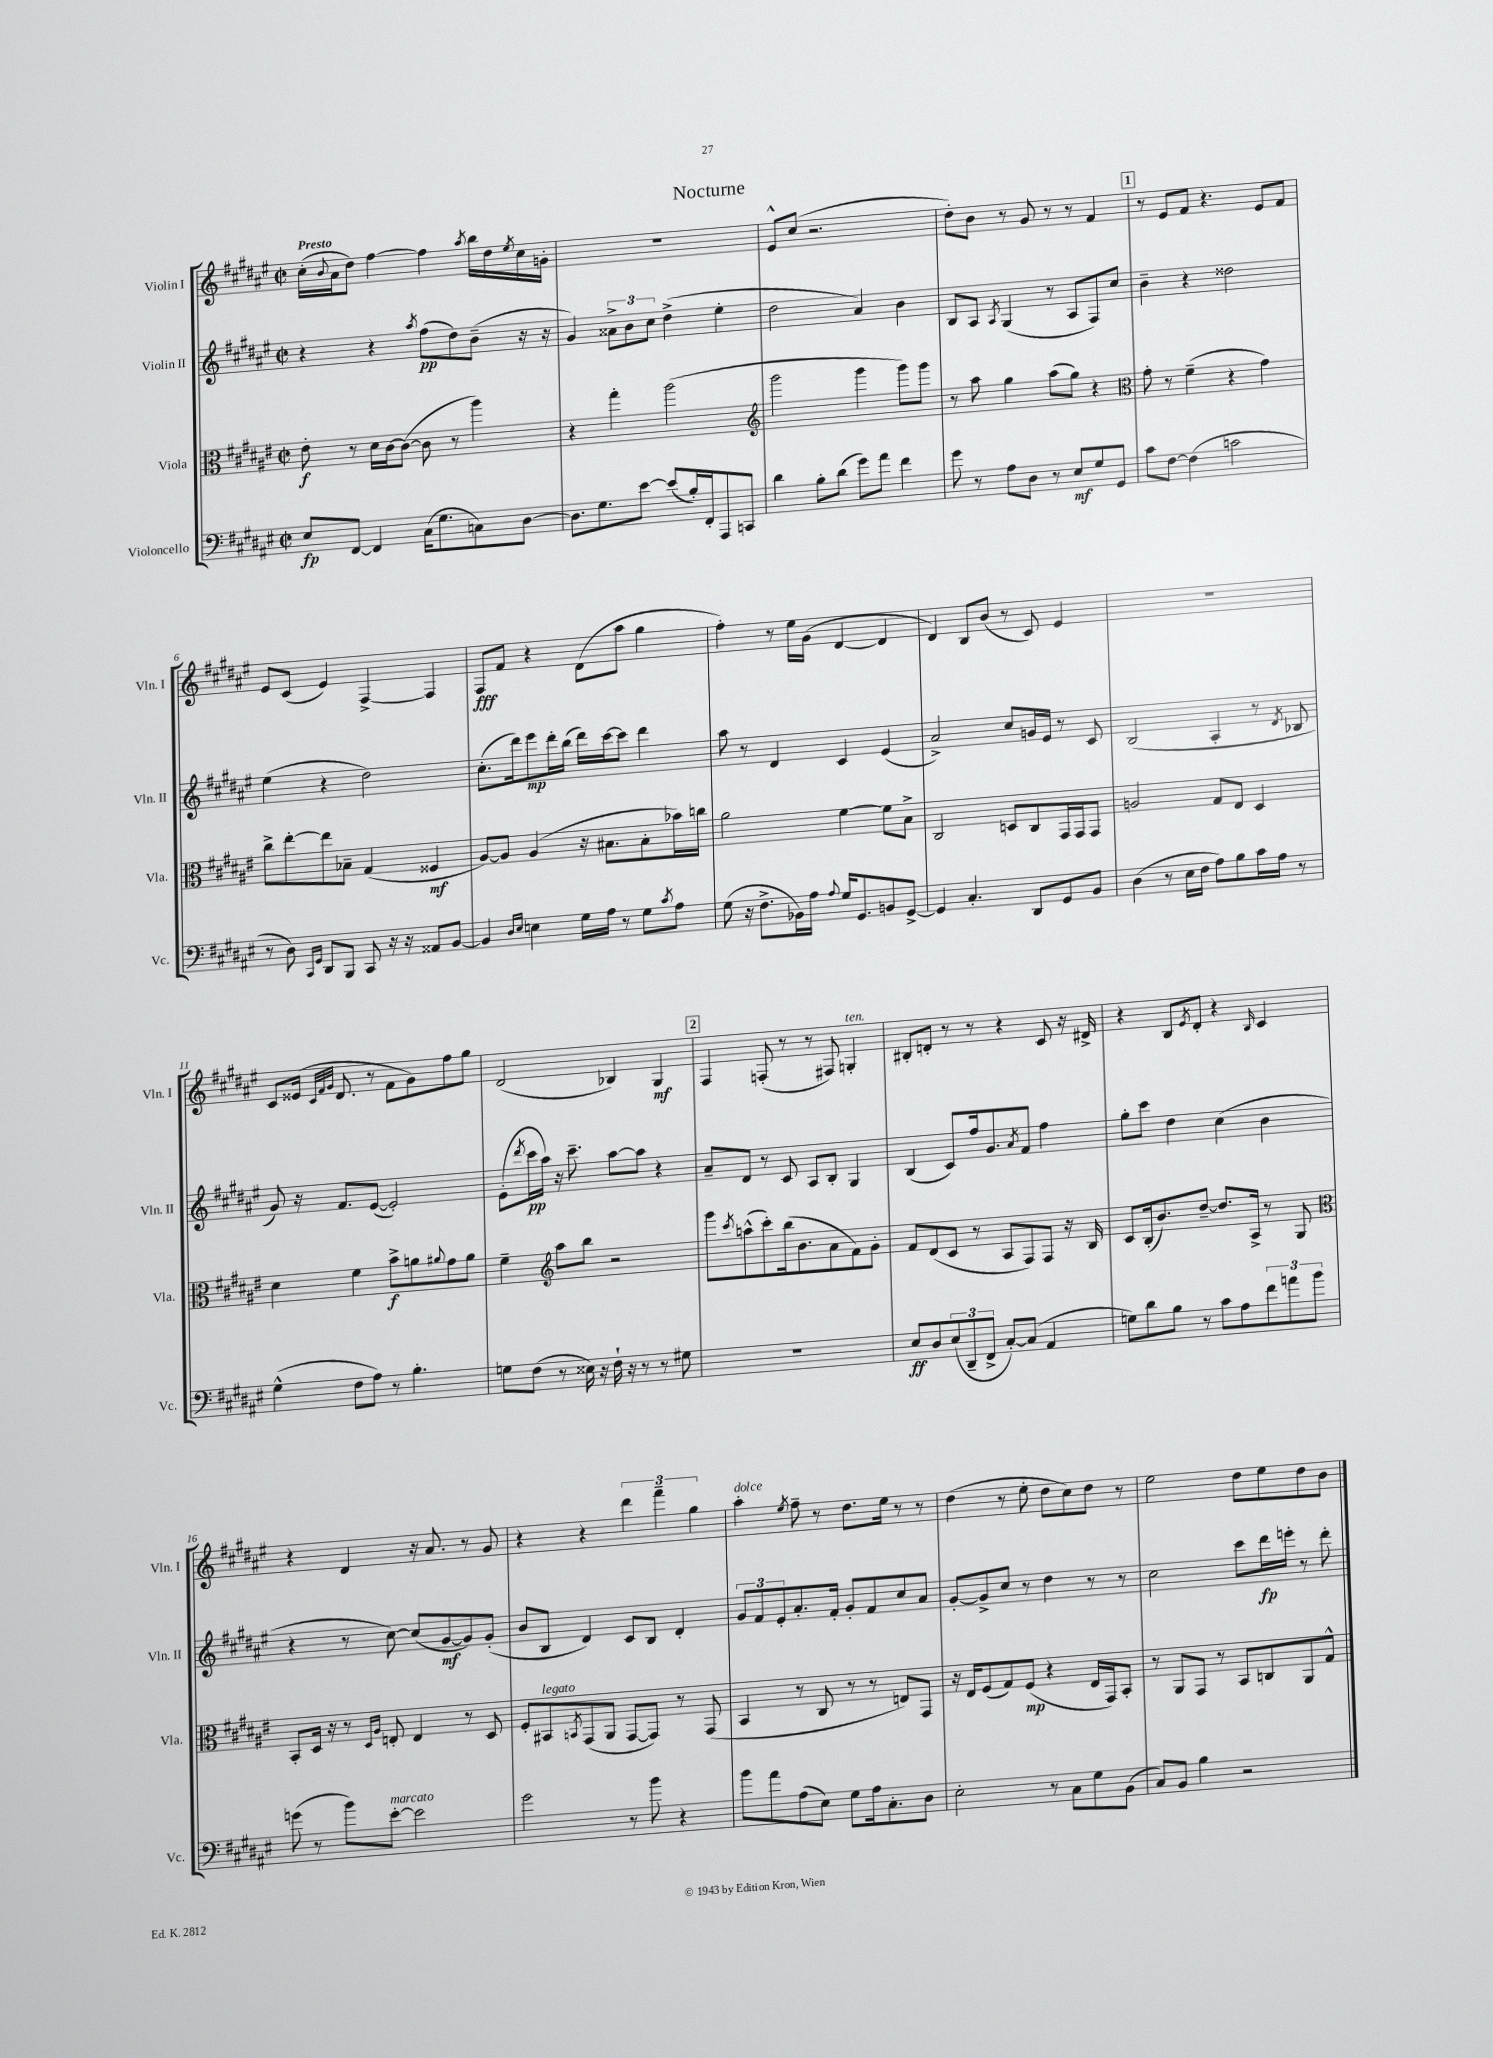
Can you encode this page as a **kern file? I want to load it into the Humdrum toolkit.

**kern	**dynam	**kern	**dynam	**kern	**dynam	**kern	**dynam
*part4	*part4	*part3	*part3	*part2	*part2	*part1	*part1
*staff4	*staff4	*staff3	*staff3	*staff2	*staff2	*staff1	*staff1
*I"Violoncello	*	*I"Viola	*	*I"Violin II	*	*I"Violin I	*
*I'Vc.	*	*I'Vla.	*	*I'Vln. II	*	*I'Vln. I	*
*clefF4	*	*clefC3	*	*clefG2	*	*clefG2	*
*k[f#c#g#d#a#e#]	*	*k[f#c#g#d#a#e#]	*	*k[f#c#g#d#a#e#]	*	*k[f#c#g#d#a#e#]	*
*M2/2	*	*M2/2	*	*M2/2	*	*M2/2	*
*met(c|)	*	*met(c|)	*	*met(c|)	*	*met(c|)	*
=1	=1	=1	=1	=1	=1	=1	=1
!	!	!	!	!	!	!LO:TX:a:B:t=Presto	!
8E#/L	fp	8e#'\	f	4r	.	(16cc#'\LL	.
.	.	.	.	.	.	8qqb/	.
.	.	.	.	.	.	16a#\J	.
[8FF#/J	.	8r	.	.	.	8dd#\J)	.
4FF#/]	.	16d#\LL	.	4r	.	[4ff#\	.
.	.	[16c#\J	.	.	.	.	.
.	.	(8c#\J_	.	.	.	.	.
.	.	.	.	8qaa#/	.	.	.
(16C#\KL	.	8c#\]	.	(8ff#\L	pp	4ff#\]	.
8.G#\	.	.	.	.	.	.	.
.	.	8r	.	8dd#\)	.	.	.
.	.	.	.	.	.	8qaa#/	.
8Cn\)	.	4aa#\)	.	(8b~\J	.	16bb\LL	.
.	.	.	.	.	.	16dd#\	.
.	.	.	.	.	.	8qee#/	.
[8D#\J	.	.	.	16r	.	16cc#\	.
.	.	.	.	16r	.	16gn'\JJ	.
=2	=2	=2	=2	=2	=2	=2	=2
8.D#\L]	.	4r	.	4g#/)	.	1r	.
8.G#\	.	.	.	.	.	.	.
.	.	4gg#'\	.	12a##X^\L	.	.	.
.	.	.	.	12b\	.	.	.
[8e#\J	.	.	.	.	.	.	.
.	.	.	.	12cc#\J	.	.	.
(8e#/L]	.	(2aa#\	.	(4dd#^\	.	.	.
16B'/L)	.	.	.	.	.	.	.
16FF#'/J	.	.	.	.	.	.	.
8AAA#/	.	.	.	4ee#'\	.	.	.
8CCn/J	.	.	.	.	.	.	.
=3	=3	=3	=3	=3	=3	=3	=3
*	*	*clefG2	*	*	*	*	*
4d#\	.	2ggg#\	.	2dd#\	.	8e#^^/L	.
.	.	.	.	.	.	(8cc#/J	.
8B'\L	.	.	.	.	.	2.r	.
(8d#\J	.	.	.	.	.	.	.
8g#\L)	.	4ggg#\	.	4a#/)	.	.	.
8a#\J	.	.	.	.	.	.	.
4f#\	.	8ggg#\L)	.	4b\	.	.	.
.	.	8ggg#\J	.	.	.	.	.
=4	=4	=4	=4	=4	=4	=4	=4
8g#\	.	8r	.	8B/L	.	8dd#'\L)	.
8r	.	8aa#\	.	8A#/J	.	8b\J	.
.	.	.	.	8qA#/	.	.	.
8A#\L	.	4gg#\	.	(4G#/	.	8r	.
8D#\J	.	.	.	.	.	8g#/	.
8r	.	(8aa#\L	.	8r	.	8r	.
8E#/L	mf	8gg#\J)	.	8A#/L	.	8r	.
8G#/	.	4r	.	8F#/)	.	4f#/	.
8GG#/J	.	.	.	8cc#/J	.	.	.
!!LO:REH:place=s1:t=1
=5	=5	=5	=5	=5	=5	=5	=5
*	*	*clefC3	*	*	*	*	*
8c#\L	.	8g#'\	.	4b~\	.	8r	.
[8F#\J	.	8r	.	.	.	8e#/L	.
(4F#\]	.	(4f#~\	.	4r	.	8f#/J	.
.	.	.	.	.	.	4.r	.
2cn\	.	4r	.	2dd##X\	.	.	.
.	.	4g#\)	.	.	.	8e#/L	.
.	.	.	.	.	.	8f#/J	.
!!LO:LB:g=z
=6	=6	=6	=6	=6	=6	=6	=6
8r	.	8cc#^\L	.	(4ee#\	.	8e#/L	.
8D#\)	.	[8ee#'\	.	.	.	(8c#/J	.
16qqCC#/LL	.	.	.	.	.	.	.
16qqGG#/JJ	.	.	.	.	.	.	.
8DD#/L	.	8ee#\]	.	4r	.	4e#/)	.
8BBB/J	.	8B-X~\J	.	.	.	.	.
8CC#/	.	(4G#/	.	2dd#\)	.	[4F#^/	.
16r	.	.	.	.	.	.	.
16r	.	.	.	.	.	.	.
8AA##X/L	.	4F##X/	mf	.	.	4F#/]	.
[8BB/J	.	.	.	.	.	.	.
=7	=7	=7	=7	=7	=7	=7	=7
4BB/]	.	[8A#/L)	.	(8.cc#'\L	.	8F#/L	fff
.	.	8A#/J]	.	.	.	8f#/J	.
.	.	.	.	16ddd#\k)	.	.	.
16qqD#/LL	.	.	.	.	.	.	.
16qqE#/JJ	.	.	.	.	.	.	.
4En\	.	(4A#/	.	8eee#\	mp	4r	.
.	.	.	.	16ddd#'\L	.	.	.
.	.	.	.	(16bb\JJ	.	.	.
16G#\LL	.	16r	.	16ddd#\LL)	.	(8d#\L	.
16A#\JJ	.	8.B#X\L	.	[16ccc#\J	.	.	.
8r	.	.	.	8ccc#\J]	.	8aa#\J	.
8G#\L	.	8B#'\	.	4ddd#\	.	4gg#\	.
8qc#/	.	.	.	.	.	.	.
8A#\J	.	16b-X\L)	.	.	.	.	.
.	.	16ccn\JJ	.	.	.	.	.
=8	=8	=8	=8	=8	=8	=8	=8
(8G#\	.	2a#\	.	8aa#\	.	4ff#'\)	.
16r	.	.	.	8r	.	.	.
8.F#^\L	.	.	.	.	.	.	.
.	.	.	.	4d#/	.	8r	.
16BB-X\L)	.	.	.	.	.	16ee#\LL	.
16A#\JJ	.	.	.	.	.	(16g#\JJ	.
8qqA#/	.	.	.	.	.	.	.
16G#/KL	.	[4f#\	.	4c#/	.	[4d#/	.
8.GG#/	.	.	.	.	.	.	.
8BBn/	.	8f#\L]	.	(4e#/	.	4d#/]	.
[8GG#^/J	.	8B^\J	.	.	.	.	.
=9	=9	=9	=9	=9	=9	=9	=9
4GG#/]	.	2C#/	.	2a#^/)	.	4d#/)	.
4.C#'/	.	.	.	.	.	8B/L	.
.	.	.	.	.	.	(8b/J	.
.	.	8Dn/L	.	8cc#/L	.	8r	.
8DD#/L	.	8C#/	.	16gn/L	.	8c#/)	.
.	.	.	.	16e#/JJ	.	.	.
8GG#/	.	16GG#/L	.	8r	.	4e#/	.
.	.	16GG#/J	.	.	.	.	.
8BB/J	.	8GG#/J	.	8c#/	.	.	.
=10	=10	=10	=10	=10	=10	=10	=10
(4D#\	.	2An/	.	(2B/	.	1r	.
8r	.	.	.	.	.	.	.
16E#\LL	.	.	.	.	.	.	.
16F#\JJ	.	.	.	.	.	.	.
8A#\L)	.	8G#/L	.	4A#'/	.	.	.
8B\	.	8E#/J	.	.	.	.	.
16c#\L	.	4D#/	.	8r	.	.	.
16A#\JJ	.	.	.	.	.	.	.
.	.	.	.	8qd#/	.	.	.
8r	.	.	.	8B-X/	.	.	.
!!LO:LB:g=z
=11	=11	=11	=11	=11	=11	=11	=11
(4G#^^\	.	4d#\	.	8g#/)	.	8c#/L	.
.	.	.	.	16r	.	(16e##X/Jk	.
.	.	.	.	.	.	32qqc#/LLL	.
.	.	.	.	.	.	32qqf#/	.
.	.	.	.	.	.	32qqg#/JJJ	.
.	.	.	.	8.f#/L	.	8.d#/	.
8F#\L	.	4f#\	.	.	.	.	.
8A#\J)	.	.	.	([8e#/J	.	8r	.
8r	.	8b^\L	f	2e#'/])	.	8f#\L	.
4.B'\	.	8an\	.	.	.	8g#\)	.
.	.	8qqa#X/	.	.	.	.	.
.	.	8g#\	.	.	.	8ff#\	.
.	.	8a#\J	.	.	.	8gg#\J	.
=12	=12	=12	=12	=12	=12	=12	=12
8Gn\L	.	4f#~\	.	(8e#'\L	.	(2d#/	.
.	.	.	.	8qddd#/	.	.	.
(8F#\J	.	.	.	16ccc#\L	pp	.	.
.	.	.	.	16aa#\JJ)	.	.	.
*	*	*clefG2	*	*	*	*	*
8r	.	8aa#\L	.	16r	.	.	.
.	.	.	.	8.ccc#~\	.	.	.
16E##X\)	.	8bb\J	.	.	.	.	.
16r	.	.	.	.	.	.	.
16F#`\	.	2r	.	[8aa#\L	.	4B-X/)	.
16r	.	.	.	.	.	.	.
8r	.	.	.	8aa#\J]	.	.	.
8r	.	.	.	4r	.	4G#/	mf
8G#X\	.	.	.	.	.	.	.
!!LO:REH:place=s1:t=2
=13	=13	=13	=13	=13	=13	=13	=13
1r	.	8ggg#\L	.	8a#~/L	.	4F#/	.
.	.	8qccc#/	.	.	.	.	.
.	.	(8aan^^\	.	8d#/J	.	.	.
.	.	8ccc#'\)	.	8r	.	(8Fn'/	.
.	.	(16bb\k	.	8c#/	.	8r	.
.	.	8.b\	.	.	.	.	.
.	.	.	.	8A#/L	.	8r	.
.	.	8a#\	.	8B'/J	.	8F#X/)	.
!	!	!	!	!	!	!LO:TX:a:i:t=ten.	!
.	.	8f#\)	.	4G#/	.	4Gn'/	.
.	.	8g#'\J	.	.	.	.	.
=14	=14	=14	=14	=14	=14	=14	=14
8E#/L	ff	8f#/L	.	(4B/	.	8B#X'/L	.
8D#/	.	(8d#/	.	.	.	8dn'/J	.
(12E#/	.	8c#/J	.	8c#/L)	.	8r	.
12DD#~/	.	.	.	.	.	.	.
.	.	8r	.	16ff#/k	.	8r	.
12FF#^/J	.	.	.	.	.	.	.
.	.	.	.	8.g#/	.	.	.
[8C#'/L)	.	8A#/L	.	.	.	4r	.
.	.	.	.	8qa#/	.	.	.
(8C#/J]	.	8F#/)	.	8f#/J	.	.	.
4AA#/	.	8F#/J	.	4ff#\	.	8c#/	.
.	.	16r	.	.	.	16r	.
.	.	16B/	.	.	.	16d#X^/	.
=15	=15	=15	=15	=15	=15	=15	=15
8Gn\L)	.	8c#/L	.	8gg#'\L	.	4r	.
8d#\	.	(16B'/k	.	8ccc#\J	.	.	.
.	.	8.b/)	.	.	.	.	.
8B\J	.	.	.	4dd#\	.	8B/L	.
.	.	.	.	.	.	8qe#/	.
8r	.	[8dd#~/J	.	.	.	8d#'/J	.
8c#\L	.	8.dd#/L]	.	(4cc#\	.	4r	.
8A#\	.	.	.	.	.	.	.
.	.	16A#^/Jk	.	.	.	.	.
.	.	.	.	.	.	16qqB/	.
12f#\	.	8r	.	4b\	.	4c#/	.
12an\	.	.	.	.	.	.	.
.	.	8G#/	.	.	.	.	.
12b\J	.	.	.	.	.	.	.
!!LO:LB:g=z
=16	=16	=16	=16	=16	=16	=16	=16
*	*	*clefC3	*	*	*	*	*
(8gn\	.	8BB'/L	.	4r	.	4r	.
8r	.	16D#/Jk	.	.	.	.	.
.	.	16r	.	.	.	.	.
8b\L)	.	8r	.	8r	.	4d#/	.
.	.	16qqD#/LL	.	.	.	.	.
.	.	16qqA#/JJ	.	.	.	.	.
!LO:TX:a:i:t=marcato	!	!	!	!	!	!	!
[8e#'\J	.	8En'/	.	[8cc#\)	.	.	.
2e#\]	.	4E/	.	(8cc#/L]	.	16r	.
.	.	.	.	.	.	8.a#/	.
.	.	.	.	[8g#/	mf	.	.
.	.	8r	.	8g#/])	.	8r	.
.	.	8D#/	.	(8g#'/J	.	8g#/	.
=17	=17	=17	=17	=17	=17	=17	=17
2g#\	.	8F#'/L	.	8b/L	.	4r	.
!	!	!LO:TX:a:i:t=legato	!	!	!	!	!
.	.	8BB#X/	.	8B/J	.	.	.
.	.	8qBBn/	.	.	.	.	.
.	.	(8GG#/	.	4d#/)	.	4r	.
.	.	8AA#/J	.	.	.	.	.
8r	.	[8GG#/L	.	8c#/L	.	6ddd#\	.
8b\	.	8GG#/J])	.	8B/J	.	.	.
.	.	.	.	.	.	6fff#~\	.
4r	.	8r	.	4d#'/	.	.	.
.	.	.	.	.	.	6gg#\	.
.	.	(8GG#/	.	.	.	.	.
=18	=18	=18	=18	=18	=18	=18	=18
!	!	!	!	!	!	!LO:TX:a:i:t=dolce	!
8b\L	.	4BB/	.	12g#/L	.	4aa#'\	.
.	.	.	.	12f#/	.	.	.
8a#\	.	.	.	.	.	.	.
.	.	.	.	12e#'/	.	.	.
.	.	.	.	.	.	8qee#/	.
(8A#\	.	8r	.	8.a#'/	.	8ff#~\	.
8E#\J)	.	8C#/	.	.	.	8r	.
.	.	.	.	16f#'/Jk	.	.	.
8G#\L	.	8r	.	8g#'/L	.	8.dd#\L	.
16A#\k	.	8r	.	8f#/	.	.	.
8.C#'\	.	.	.	.	.	16ee#\Jk	.
.	.	8En/L)	.	8cc#/	.	8r	.
8D#\J	.	8GG#/J	.	8a#/J	.	8r	.
=19	=19	=19	=19	=19	=19	=19	=19
2E#'\	.	16r	.	[8g#'/L	.	(4dd#\	.
.	.	16E#/KL	.	.	.	.	.
.	.	(8F#/	.	8g#^/]	.	.	.
.	.	8G#/)	.	8cc#/J	.	8r	.
.	.	(8F#/J	mp	8r	.	8ee#'\	.
8r	.	4r	.	4dd#\	.	8dd#\L	.
8C#\L	.	.	.	.	.	8cc#\)	.
8G#\	.	16E#/LL	.	8r	.	8dd#\J	.
.	.	16GG#/J)	.	.	.	.	.
(8BB\J	.	8BB'/J	.	8r	.	8r	.
=20	=20	=20	=20	=20	=20	=20	=20
8C#/L)	.	8r	.	2cc#\	.	2ee#\	.
8BB/J	.	8AA#/L	.	.	.	.	.
4B\	.	8GG#/J	.	.	.	.	.
.	.	8r	.	.	.	.	.
2r	.	8BB/L	.	8ccc#\L	.	8dd#\L	.
.	.	8Cn/	.	16ddd#\L	fp	8ee#\	.
.	.	.	.	16eeen'\JJ	.	.	.
.	.	8AA#/	.	8r	.	8dd#\	.
.	.	8G#^^/J	.	8ddd#'\	.	8b\J	.
==	==	==	==	==	==	==	==
*-	*-	*-	*-	*-	*-	*-	*-
